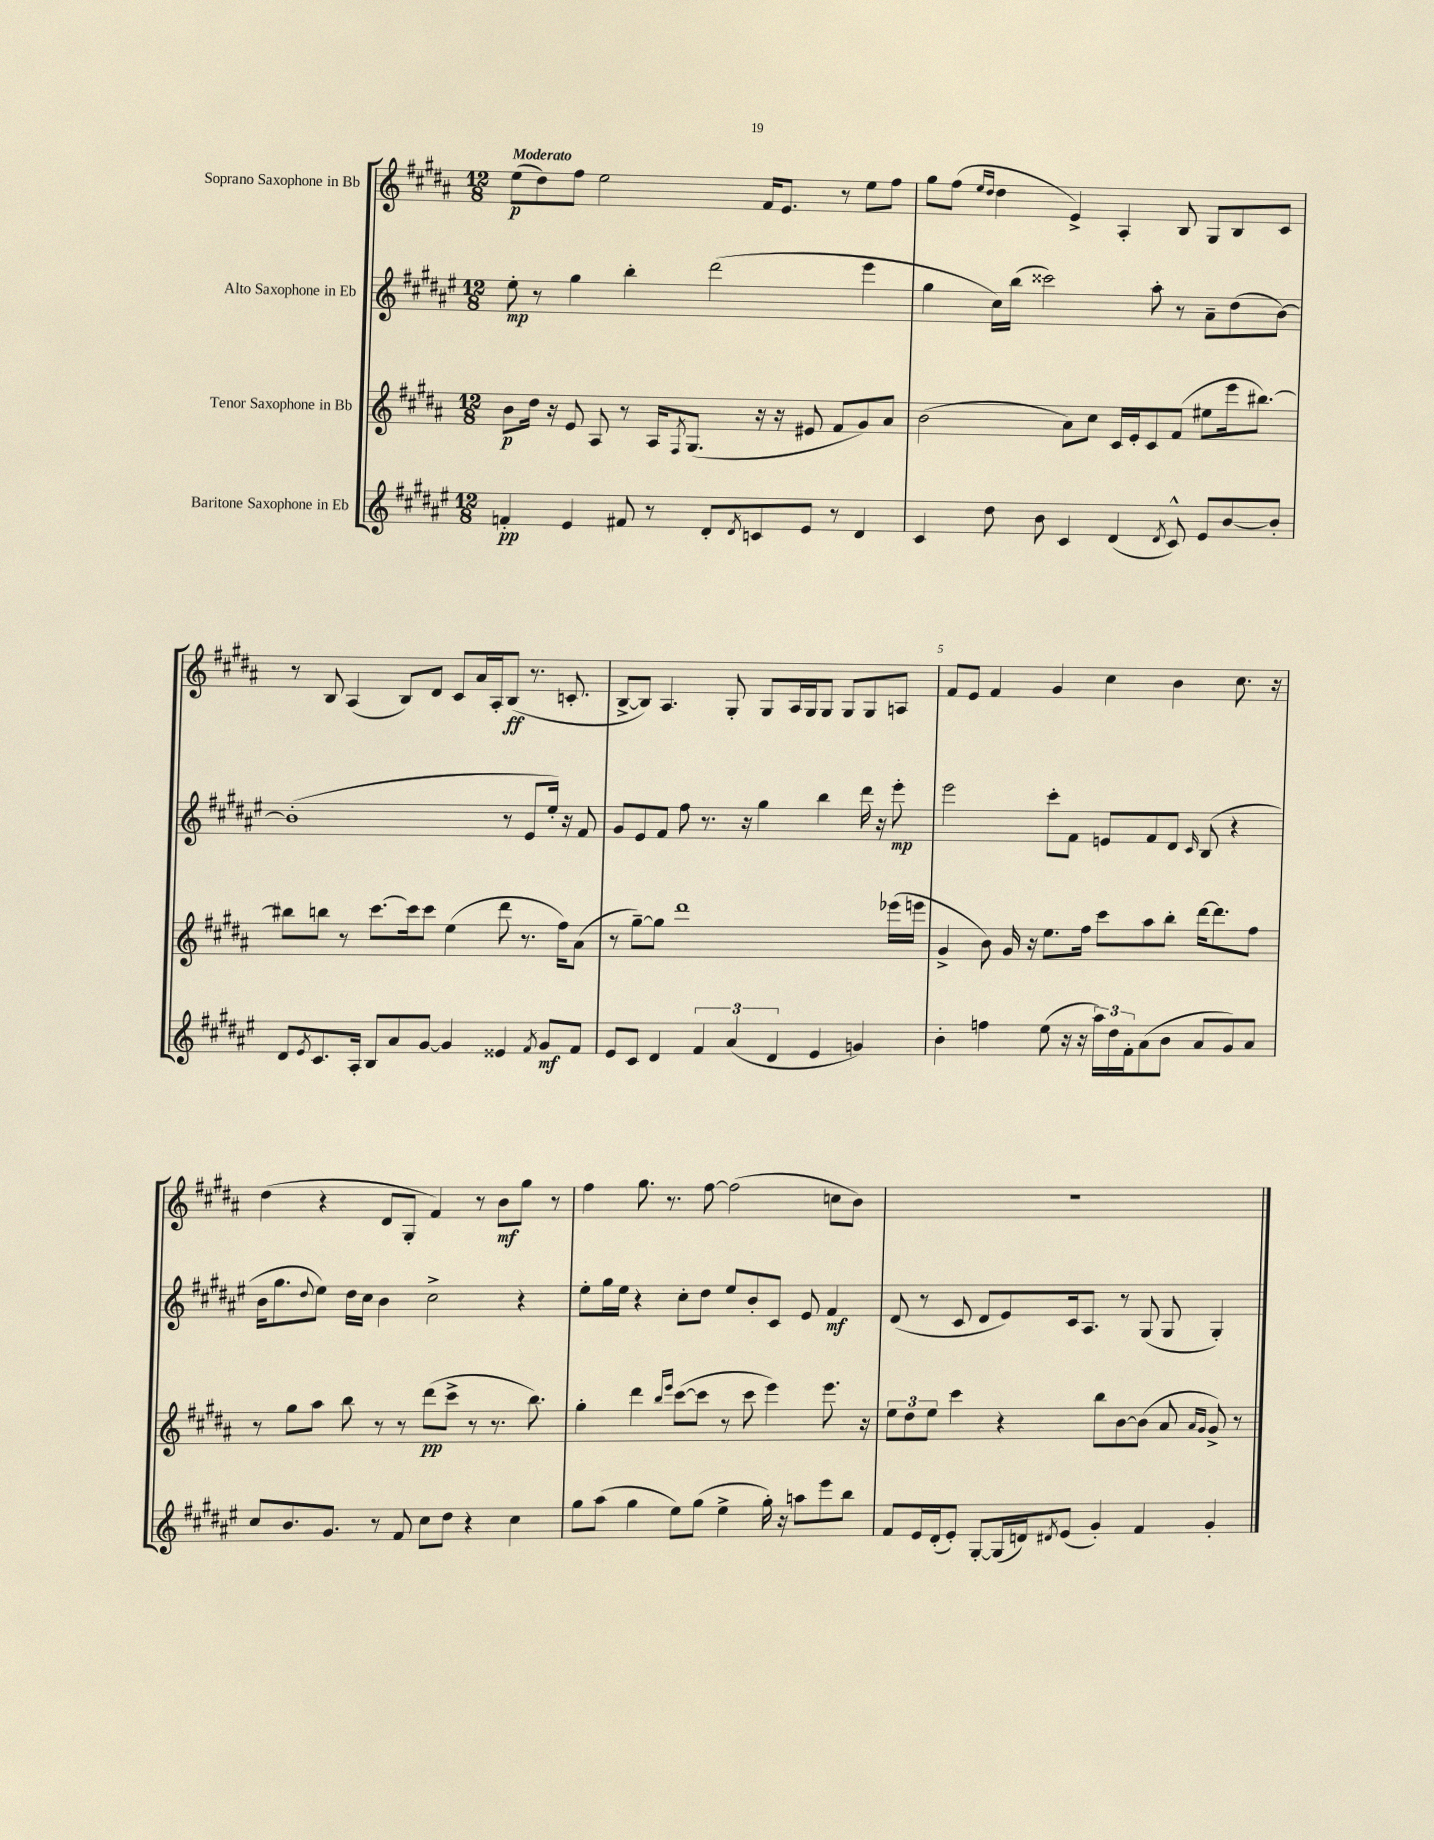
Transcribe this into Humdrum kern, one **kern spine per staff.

**kern	**kern	**kern	**kern
*staff4	*staff3	*staff2	*staff1
*clefG2	*clefG2	*clefG2	*clefG2
*k[f#c#g#d#a#e#]	*k[f#c#g#d#a#]	*k[f#c#g#d#a#e#]	*k[f#c#g#d#a#]
*M12/8	*M12/8	*M12/8	*M12/8
4f'/	8b\L	8ee#'\	(8ee\L
.	16dd#\Jk	8r	8dd#\)
.	16r	.	.
4e#/	8e/	4gg#\	8ff#\J
.	8A#/	.	2ee\
8f#/	8r	4bb'\	.
8r	16A#/LK	.	.
.	8qF#/	.	.
.	(8.G#/J	.	.
8d#'/L	.	(2ddd#\	.
8qd#/	.	.	.
8c/	16r	.	16f#/LK
.	16r	.	8.e/J
8e#/J	8e#/	.	.
8r	8f#/L	.	8r
4d#/	8g#/)	4eee#\	8ee\L
.	8a#/J	.	8ff#\J
=	=	=	=
4c#/	(2b\	4gg#\	8gg#\L
.	.	.	(8ff#\J
.	.	.	16qqee/LL
.	.	.	16qqdd#/JJ
8dd#\	.	16cc#\LL)	4dd#\
.	.	(16bb\JJ	.
8b\	.	2ccc##\)	.
4c#/	8a#\L)	.	4e^/)
.	8cc#\J	.	.
(4d#/	16c#/LL	.	4A#'/
.	16e'/J	.	.
.	8c#/	8aa#'\	.
8qd#/	.	.	.
8c#^^/)	(8f#/J	8r	8B/
8e#/L	8ee#\L	8a#~\L	8G#/L
[8b/	16eee\k	(8dd#\	8B/
.	[8.bb#\J)	.	.
8b'/]J	.	[8b\J)	8c#/J
=	=	=	=
8d#/L	8bb#\]L	(1b']	8r
8qe#/	.	.	.
8.c#/	8bb\J	.	8B/
.	8r	.	(4A#/
16A#'/Jk	.	.	.
8B/L	[8.ccc#\L	.	.
8a#/	.	.	8B/L)
.	16ccc#\]k	.	.
[8g#/J	8ccc#\J	.	8d#/J
4g#/]	(4ee\	.	8c#/L
.	.	.	16a#/L
.	.	.	16A#'/J
4e##/	8ddd#\	8r	(8B/J
.	8.r	8e#/L	8.r
8qf#/	.	.	.
8g#/L	.	16ee#'/Jk)	.
.	16ff#\LK)	16r	8.c'/
8f#/J	(8a#\J	8f#/	.
=	=	=	=
8e#/L	8r	8g#/L	[8B^/L
8c#/J	[8gg#~\L)	8e#/	8B/]J)
4d#/	8gg#\]J	8f#/J	4.A#/
.	1ddd#	8ff#\	.
6f#/	.	8.r	.
.	.	.	8G#'/
(6a#/	.	.	.
.	.	16r	.
.	.	4gg#\	8G#/L
6d#/	.	.	.
.	.	.	16A#/L
.	.	.	16G#/J
4e#/	.	4bb\	8G#/J
.	.	.	8G#/L
4g/)	.	16ddd#\	8G#/
.	.	16r	.
.	(16eee-\LL	8eee#'\	8A/J
.	16eee\JJ	.	.
=	=	=	=
4b'\	4g#^/	2eee#\	8f#/L
.	.	.	8e/J
4ff\	8b\)	.	4f#/
.	16g#/	.	.
.	16r	.	.
(8ee#\	8.ee\L	8ccc#'\L	4g#/
16r	.	8f#\J	.
16r	16ff#\Jk	.	.
24aa#\LL)	8ccc#\L	8e/L	4cc#\
24dd#\	.	.	.
24f#'\J	.	.	.
(8a#\	8aa#\	8f#/	.
8b\J	8bb'\J	8d#/J	4b\
.	.	16qqc#/	.
8a#/L	[16ddd#\LK	(8B/	.
.	8.ddd#\]	.	.
8g#/)	.	4r	8.cc#\
8a#/J	8ff#\J	.	.
.	.	.	16r
=	=	=	=
8cc#/L	8r	16b\LK	(4dd#\
.	.	8.gg#\	.
8.b/	8gg#\L	.	.
.	.	8qqdd#/	.
.	8aa#\J	8ee#\J)	4r
8.g#/J	.	.	.
.	8bb\	16dd#\LL	.
.	.	16cc#\JJ	.
8r	8r	4b\	8d#/L
8f#/	8r	.	8G#'/J
8cc#\L	(8ddd#\L	2cc#^\	4f#/)
8dd#\J	8ccc#^\J	.	.
4r	8r	.	8r
.	8.r	.	8b\L
4cc#\	.	4r	8gg#\J
.	8.bb\)	.	.
.	.	.	8r
=	=	=	=
8gg#\L	4gg#'\	8ee#'\L	4ff#\
(8aa#\J	.	16gg#\L	.
.	.	16ee#\JJ	.
4gg#\	4ddd#\	4r	8.gg#\
.	.	.	8.r
.	16qqbb/LL	.	.
.	16qqeee/JJ	.	.
8ee#\L)	([8ccc#\L	8cc#'\L	.
(8gg#\J	8ccc#\]J	8dd#\J	[8ff#\
4ee#^\	8r	8ee#/L	(2ff#\]
.	8ccc#\	8b'/	.
16gg#'\)	4eee\)	8c#/J	.
16r	.	.	.
8aa\L	.	8e#/	.
8eee#\	8.eee\	4f#/	8cc\L
8bb\J	.	.	8b\J)
.	16r	.	.
=	=	=	=
8f#/L	12ee\L	(8d#/	1.r
.	12dd#\	.	.
16e#/L	.	8r	.
.	12ee\J	.	.
(16d#'/J	.	.	.
8e#'/J)	4ccc#\	8c#/	.
[8G#'/L	.	8d#/L	.
(16G#/]L	4r	8e#/)	.
16d/J)	.	.	.
8qd#/	.	.	.
(8e#/J	.	16c#/k	.
.	.	8.A#/J	.
4g#'/)	8bb\L	.	.
.	[8b\	8r	.
4f#/	(8b\]J	(8G#/	.
.	8a#/	8G#/	.
.	16qqa#/LL	.	.
.	16qqg#/JJ	.	.
4g#'/	8g#^/)	4G#'/)	.
.	8r	.	.
==	==	==	==
*-	*-	*-	*-
